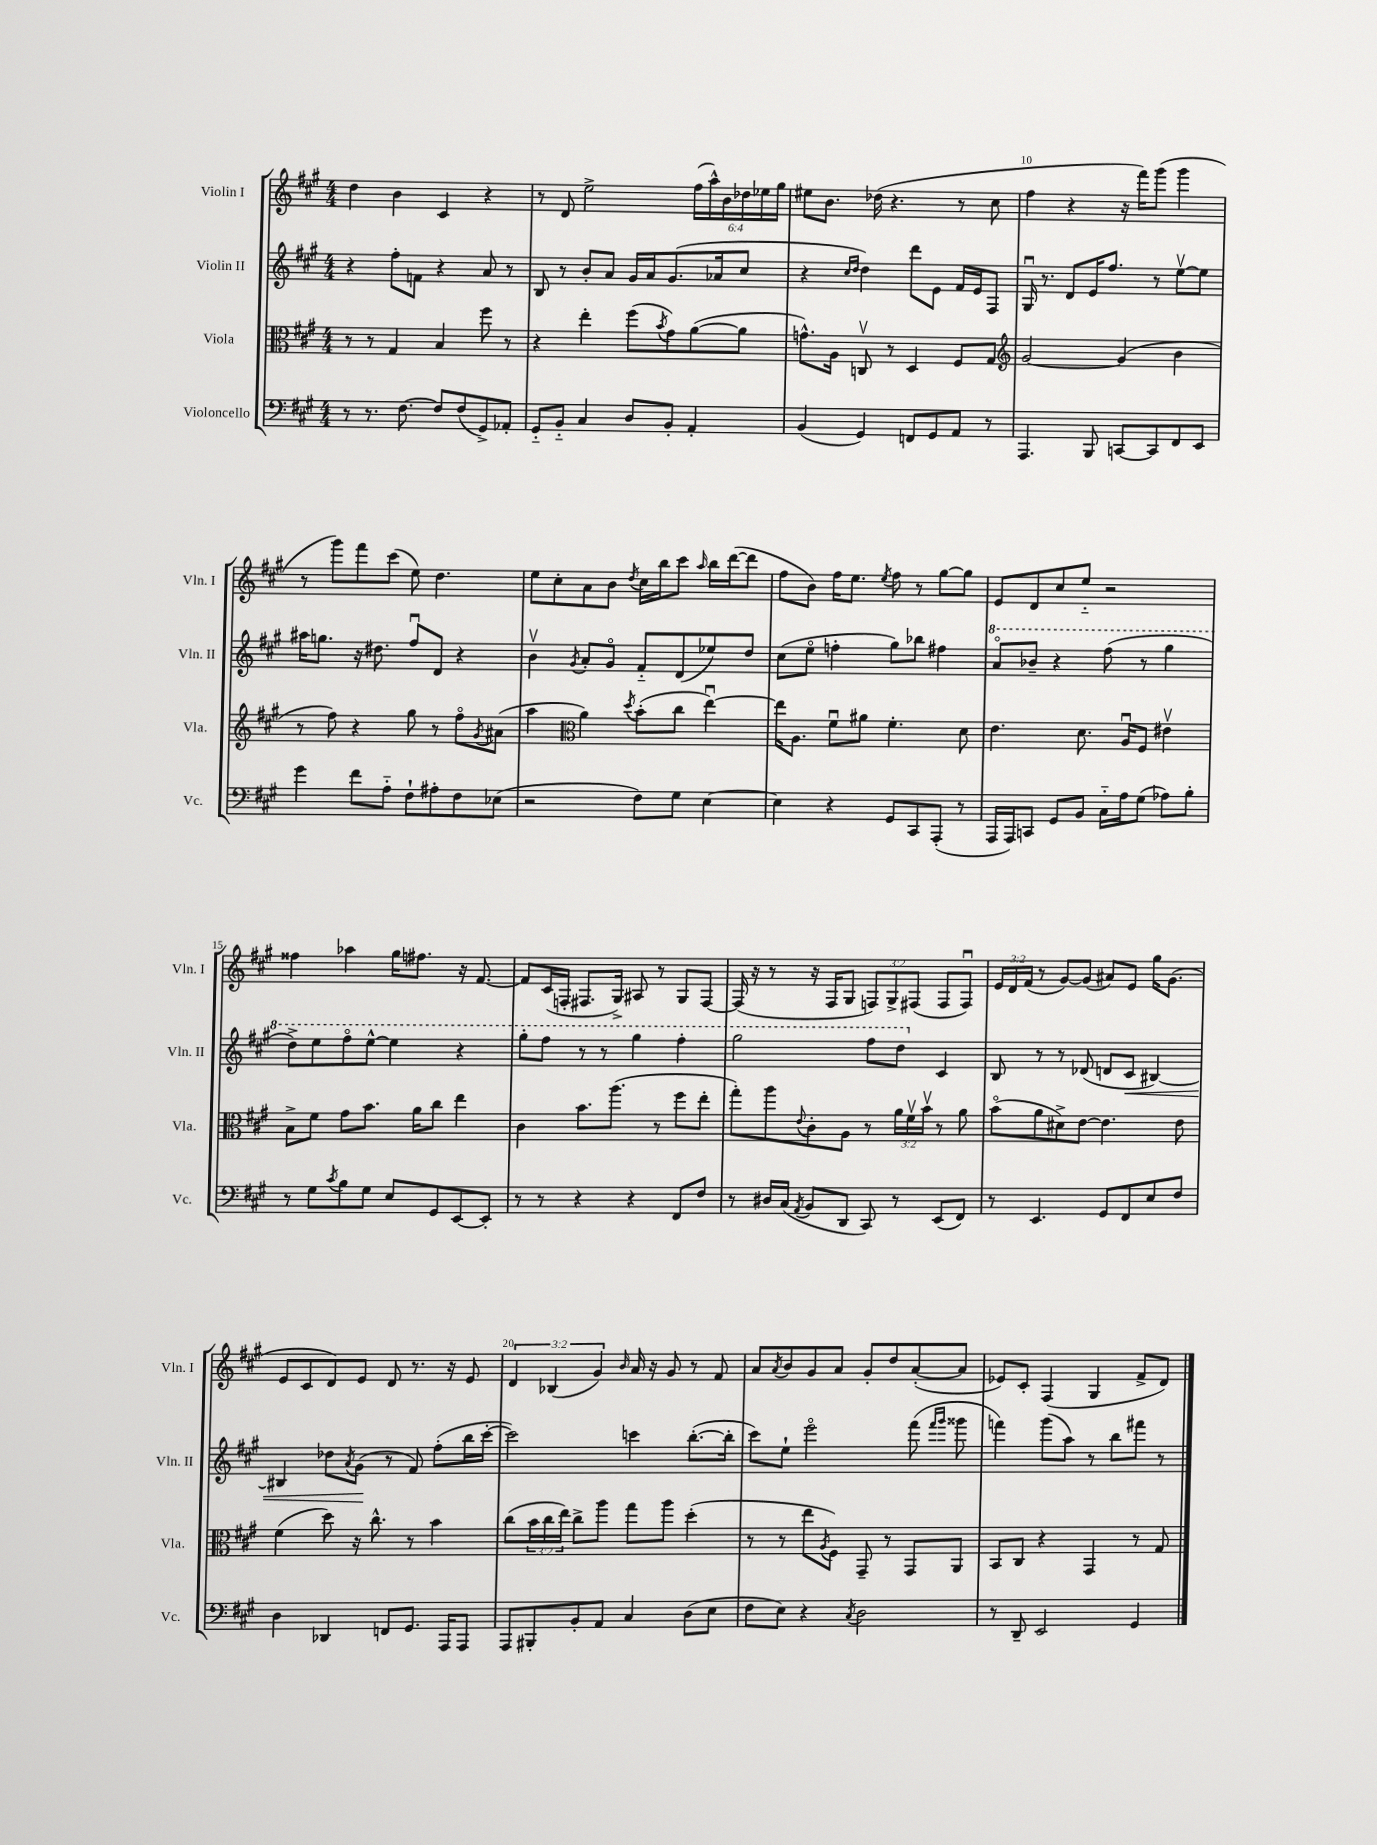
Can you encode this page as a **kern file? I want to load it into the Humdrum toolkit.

**kern	**kern	**kern	**dynam	**kern
*part4	*part3	*part2	*part2	*part1
*staff4	*staff3	*staff2	*staff2	*staff1
*I"Violoncello	*I"Viola	*I"Violin II	*	*I"Violin I
*I'Vc.	*I'Vla.	*I'Vln. II	*	*I'Vln. I
*clefF4	*clefC3	*clefG2	*	*clefG2
*k[f#c#g#]	*k[f#c#g#]	*k[f#c#g#]	*	*k[f#c#g#]
*M4/4	*M4/4	*M4/4	*	*M4/4
=7	=7	=7	=7	=7
8r	8r	4r	.	4dd\
8.r	8r	.	.	.
.	4G#/	8ff#'\L	.	4b\
[8.F#\	.	.	.	.
.	.	8fn\J	.	.
8F#/L]	4B/	4r	.	4c#/
(8F#/	.	.	.	.
8GG#^/)	8ff#\	8a/	.	4r
8AA-X'/J	8r	8r	.	.
=8	=8	=8	=8	=8
8GG#/L	4r	8B/	.	8r
8BB/J	.	8r	.	8d/
4C#/	4ee'\	8b'/L	.	2ee^\
.	.	8a/J	.	.
8D/L	(8ff#\L	16g#/LL	.	.
.	.	16a/J	.	.
.	8qb/	.	.	.
8BB'/J	8g#\)	(8.g#/	.	.
4AA'/	([8a\	.	.	(24ff#\LL
.	.	.	.	24aa^^\)
.	.	16a-X/k	.	.
.	.	.	.	24b\
.	8a\J]	8cc#/J	.	24dd-X\
.	.	.	.	24ee-X\
.	.	.	.	24gg#\JJ
=9	=9	=9	=9	=9
(4BB/	8.gn^^\L)	4r	.	8ee#X\L
.	.	.	.	8.b\J
.	16A\Jk	.	.	.
.	.	16qqcc#/LL	.	.
.	.	16qqdd/JJ	.	.
4GG#/)	8Cnv/	4dd\)	.	.
.	.	.	.	(16dd-X\
.	8r	.	.	4.r
8FFn/L	4D/	8ddd\L	.	.
8GG#/	.	8e\J	.	.
8AA/J	8F#/L	16f#/LL	.	8r
.	.	16e/J	.	.
8r	8G#/J	8F#/J	.	8cc#\
=10	=10	=10	=10	=10
*	*clefG2	*	*	*
4.AAA/	[2g#/	16G#u/	.	4ff#\
.	.	8.r	.	.
.	.	8d/L	.	4r
8BBB/	.	16e/K	.	.
.	.	8.ff#/J	.	.
[8CCn/L	(4g#/]	.	.	16r
.	.	.	.	16fff#\KL)
8CC/]	.	8r	.	(8ggg#\J
8FF#/	4b\	[8eev\L	.	4ggg#\
8EE/J	.	8ee\J]	.	.
!!LO:LB:g=z
=11	=11	=11	=11	=11
4g#\	8r	16aa#X\KL	.	8r
.	.	8.ggn\J	.	.
.	8ff#\)	.	.	8ggg#\L)
8f#\L	4r	16r	.	8fff#\
.	.	8.dd#X\	.	.
8A\J	.	.	.	(8ccc#\J
8F#`\L	8gg#\	8ff#u/L	.	8ee\)
8A#X'\	8r	8d/J	.	4.dd\
8F#\	8ff#\L	4r	.	.
.	8qg#/	.	.	.
(8E-X\J	(8a#X\J	.	.	.
=12	=12	=12	=12	=12
2r	4aa\	4bv\	.	8ee\L
.	.	.	.	8cc#'\
*	*clefC3	*	*	*
.	.	8qg#/	.	.
.	4a\)	8a'/L	.	8a\
.	.	8g#/J	.	8b\J
.	8qdd/	.	.	8qdd/
8F#\L)	(8b'\L	8f#/L	.	16cc#\LL
.	.	.	.	16bb\J
8G#\J	8cc#\J	(8d/	.	8ccc#\J
.	.	.	.	16qqaa/
[4E\	[4eeu\)	8ee-X/)	.	16bb\LL
.	.	.	.	([16ddd\J
.	.	8dd/J	.	8ddd\J]
=13	=13	=13	=13	=13
4E\]	16ee\KL]	(8cc#\L	.	8ff#\L
.	8.A\J	.	.	.
.	.	8ee\J	.	8b\J)
4r	8f#u\L	4ffn'\	.	16ff#\KL
.	.	.	.	8.ee\J
.	8a#X\J	.	.	.
.	.	.	.	8qee/
8GG#/L	4.f#'\	8gg#\L)	.	8ff#\
8CC#/	.	8bb-X\J	.	8r
(8AAA'/J	.	4ff#X\	.	[8gg#\L
8r	8d\	.	.	8gg#\J]
=14	=14	=14	=14	=14
*	*	*8va	*	*
16AAA/LL	4.e\	8aa/L	.	8e/L
16AAA/J)	.	.	.	.
8CCn/J	.	8bb-X~/J	.	8d/
8GG#/L	.	4r	.	8cc#/
8BB/J	8.d\	.	.	8ee/J
16C#\LL	.	(8fff#\	.	2r
16A\J	16Au/KL	.	.	.
(8G#\J	8F#/J	8r	.	.
8A-X\L)	4e#Xv\	4ggg#\	.	.
8B'\J	.	.	.	.
!!LO:LB:g=z
=15	=15	=15	=15	=15
8r	8B^\L	8ddd^\L)	.	4ff##X\
8G#\L	8f#\J	8eee\	.	.
8qc#/	.	.	.	.
8B\	8g#\L	8fff#\	.	4aa-X\
8G#\J	8.b\J	[8eee^^\J	.	.
8E/L	.	4eee\]	.	16gg#\KL
.	16a\KL	.	.	8.ff#X\J
8GG#/	8cc#\J	.	.	.
[8EE/	4ee\	4r	.	16r
.	.	.	.	[8.f#/
8EE'/J]	.	.	.	.
=16	=16	=16	=16	=16
8r	4c#\	8ggg#'\L	.	8f#/L]
8r	.	8fff#\J	.	(16c#/L
.	.	.	.	16Fn'/JJ
4r	8.b\L	8r	.	8.F#X/L
.	.	8r	.	.
.	(8.aa\J	.	.	16G#^/Jk)
4r	.	4ggg#\	.	8A#X/
.	8r	.	.	8r
8FF#/L	8ff#\L	4fff#'\	.	8G#/L
8F#/J	8ee'\J	.	.	[8F#/J
=17	=17	=17	=17	=17
8r	8gg#'\L)	2ggg#\	.	(16F#/]
.	.	.	.	16r
16D#X/LL	8aa\	.	.	8r
(16C#/JJ	.	.	.	.
8qAA/	8qqe/	.	.	.
8BB/L	8c#'\	.	.	16r
.	.	.	.	16F#/KL
8DD/J	8A\J	.	.	8G#/J
8CC#/)	8r	8fff#\L	.	12Fn/L)
.	.	.	.	12G#^/
8r	24a\LL	8ddd\J	.	.
.	24f#v\	.	.	(12F#X/J
.	24bv\JJ	.	.	.
*	*	*X8va	*	*
(8EE/L	8r	4c#/	.	8F#/L
8FF#/J)	8a\	.	.	8F#u/J)
=18	=18	=18	=18	=18
8r	(8b\L	8B/	.	24e/LL
.	.	.	.	24d/
.	.	.	.	(24f#/JJ
4.EE/	8a\	8r	.	8r
.	8d#X^\)	8r	.	[8g#/L)
.	[8e\J	(8d-X/	.	(8g#/J]
8GG#/L	4.e\]	8dn/L	.	8a#X/L)
!	!	!	!LO:HP:b	!
8FF#/	.	8c#/J	<	8e/J
8E/	.	[4B#X/)	.	16gg#\KL
.	.	.	.	(8.g#\J
8F#/J	8e\	.	.	.
!!LO:LB:g=z
=19	=19	=19	=19	=19
4D\	(4f#\	4B#X/]	.	8e/L
.	.	.	.	8c#/
4DD-X/	8dd\)	8dd-X\L	.	8d/)
.	.	8qa/	.	.
.	16r	(8g#\J	.	8e/J
.	8.cc#^^\	.	.	.
8FFn/L	.	8r	[	8d/
8.GG#/J	8r	8f#/)	.	8.r
.	4b\	(8ff#'\L	.	.
16AAA/KL	.	.	.	16r
8AAA/J	.	16bb\L	.	8e/
.	.	[16ccc#'\JJ	.	.
=20	=20	=20	=20	=20
8AAA/L	(8cc#\L	2ccc#\])	.	6d/
8BBB#X'/	24b\L	.	.	.
.	24cc#\	.	.	(6B-X/
.	24ee\JJ)	.	.	.
8BB'/	8cc#^\L	.	.	.
.	.	.	.	6g#/)
8AA/J	8aa\J	.	.	.
.	.	.	.	16qqb/
4C#/	8gg#\L	4cccn\	.	16a/
.	.	.	.	16r
.	8aa\J	.	.	8g#/
(8D\L	(4dd'\	([8.bb'\L	.	8r
8E\J	.	.	.	8f#/
.	.	16bb'\Jk]	.	.
=21	=21	=21	=21	=21
8F#\L	8r	8ccc#\L)	.	8a/L
.	.	.	.	8qa/
8E\J)	8r	8ee`\J	.	8b/
4r	8ee\L	2eee\	.	8g#/
.	8qA/	.	.	.
.	8F#\J)	.	.	8a/J
8qC#/	.	.	.	.
2D\	8GG#~/	.	.	8g#'/L
.	8r	.	.	8dd/
.	8GG#/L	(8fff#\	.	([8a'/
.	.	16qqfff#/LL	.	.
.	.	16qqggg#/JJ	.	.
.	8AA/J	8ggg##X\	.	8a/J]
=22	=22	=22	=22	=22
8r	8BB/L	4fffn\)	.	8e-X/L)
8DD~/	8C#/J	.	.	8c#'/J
2EE/	4r	(8ggg#\L	.	(4F#/
.	.	8aa\J)	.	.
.	4GG#/	8r	.	4G#/
.	.	8bb\L	.	.
4GG#/	8r	8fff#X\J	.	8f#^/L
.	8G#/	8r	.	8d/J)
==	==	==	==	==
*-	*-	*-	*-	*-
